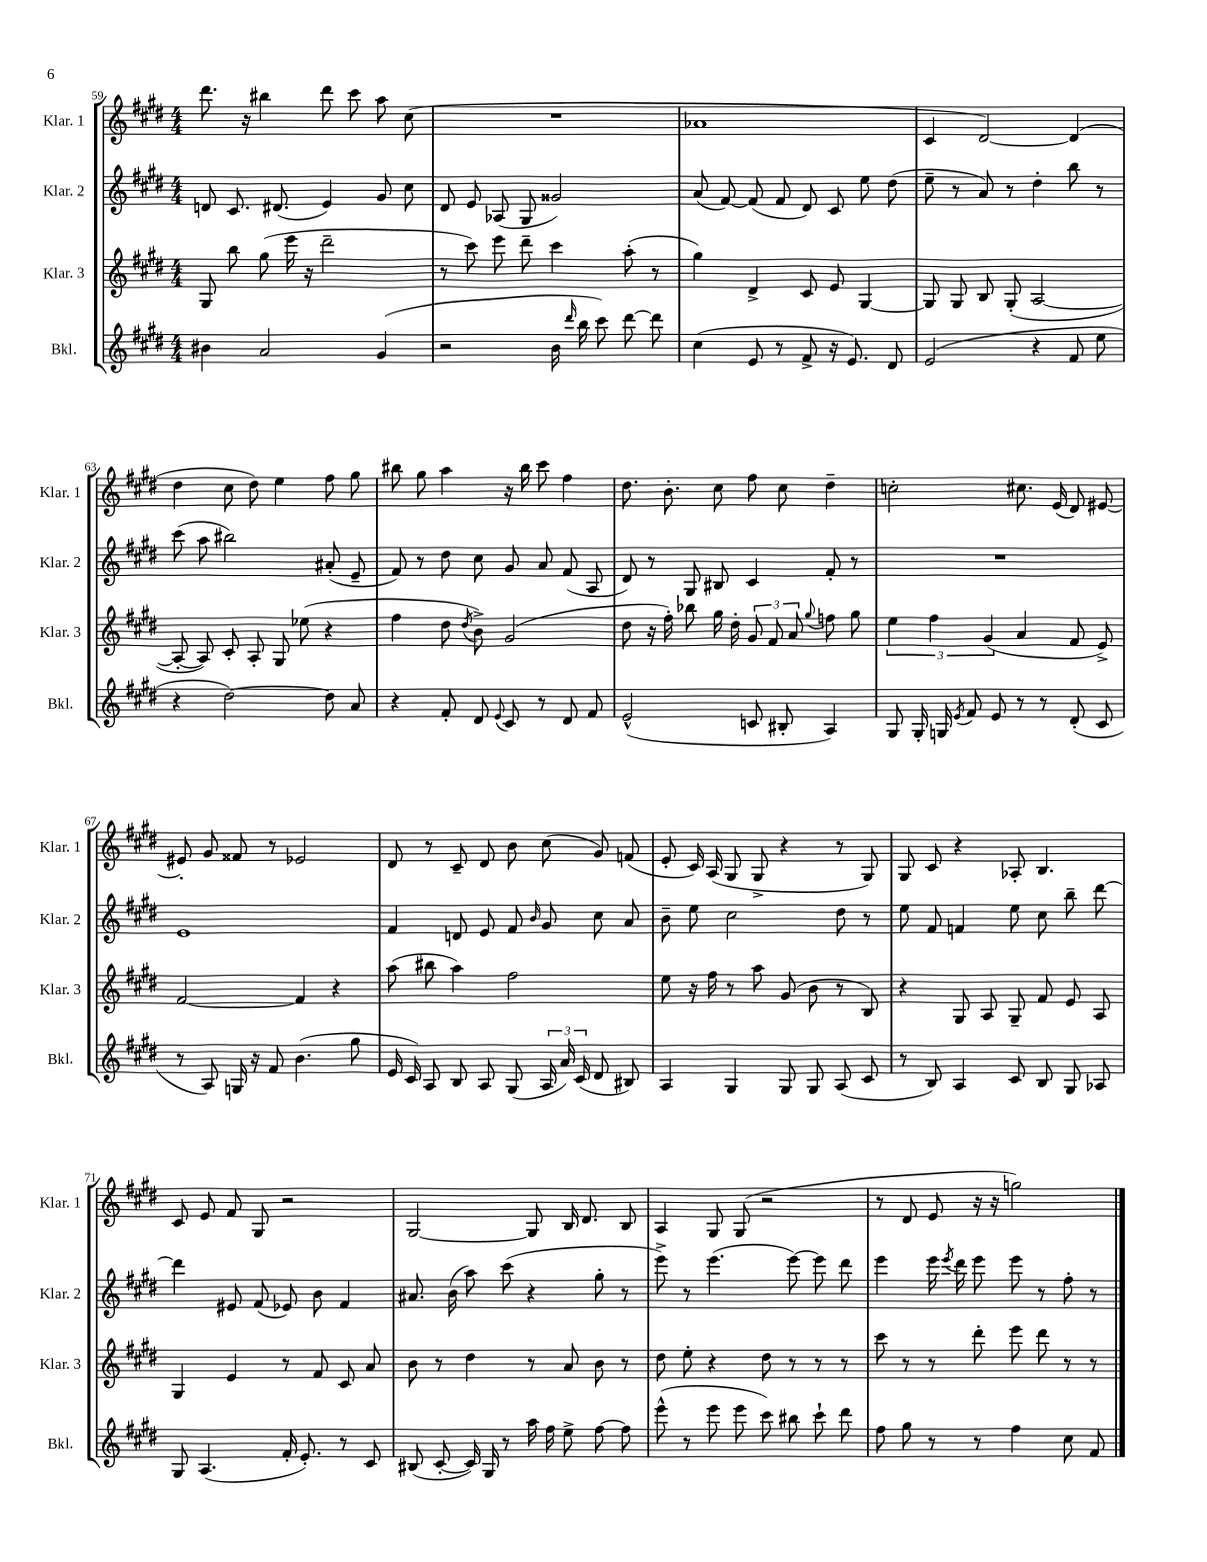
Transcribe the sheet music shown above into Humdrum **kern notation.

**kern	**kern	**kern	**kern
*staff4	*staff3	*staff2	*staff1
*clefG2	*clefG2	*clefG2	*clefG2
*k[f#c#g#d#]	*k[f#c#g#d#]	*k[f#c#g#d#]	*k[f#c#g#d#]
*M4/4	*M4/4	*M4/4	*M4/4
4b#	8G#	8d	8.ddd#
.	8bb	8.c#	.
.	.	.	16r
2a	(8gg#	.	4bb#
.	.	(8.d#	.
.	16eee	.	.
.	16r	.	.
.	2ddd#~	4e)	8ddd#
.	.	.	8ccc#
(4g#	.	8g#	8aa
.	.	8cc#	(8cc#
=	=	=	=
2r	8r	8d#	1r
.	8ccc#)	8e	.
.	8eee	(8A-	.
.	8ddd#~	8G#	.
16b	4ccc#	2g##)	.
16qqddd#	.	.	.
16bb	.	.	.
8ccc#)	.	.	.
[8ddd#	(8aa'	.	.
8ddd#]	8r	.	.
=	=	=	=
(4cc#	4gg#)	(8a	1a-
.	.	[8f#)	.
8e	4d#^	(8f#]	.
8r	.	8f#	.
8f#^	8c#	8d#)	.
16r	8e	8c#	.
8.e)	.	.	.
.	[4G#	8ee	.
8d#	.	(8dd#	.
=	=	=	=
(2e	8G#]	8ee~	4c#
.	8G#	8r	.
.	8B	8a)	[2d#)
.	(8G#'	8r	.
4r	[2A	4dd#'	.
8f#	.	8bb	(4d#]
8ee	.	8r	.
=	=	=	=
4r	8A'_	(8ccc#	4dd#
.	8A])	8aa	.
[2dd#)	8c#'	2bb#)	8cc#
.	8A'	.	8dd#)
.	8G#	.	4ee
.	(8ee-	.	.
8dd#]	4r	(8a#'	8ff#
8a	.	8e~	8gg#
=	=	=	=
4r	4ff#	8f#)	8bb#
.	.	8r	8gg#
8f#'	8dd#	8dd#	4aa
.	8qdd#	.	.
8d#	8b^)	8cc#	.
8qqe	.	.	.
8c#	(2g#	8g#	16r
.	.	.	16bb#
8r	.	8a	8ccc#
8d#	.	(8f#	4ff#
8f#	.	8A	.
=	=	=	=
(2e^^	8dd#	8d#)	8.dd#
.	16r	8r	.
.	16ff#')	.	8.b'
.	8bb-	8G#	.
.	16gg#	8B#	8cc#
.	16dd#'	.	.
8c	12g#	4c#	8ff#
.	12f#	.	.
8B#'	.	.	8cc#
.	12a	.	.
.	8qqgg#	.	.
4A)	8ff	8f#'	4dd#~
.	8gg#	8r	.
=	=	=	=
8G#	6ee	1r	2cc'
16G#'	.	.	.
.	6ff#	.	.
16G	.	.	.
8qe	.	.	.
8f#	.	.	.
.	(6g#	.	.
8e	.	.	.
8r	4a	.	8.cc#
8r	.	.	.
.	.	.	(16e
(8d#'	8f#	.	8d#)
8c#	8e^)	.	[8e#
=	=	=	=
8r	[2f#	1e	8e#']
8A)	.	.	8g#
16G	.	.	8f##
16r	.	.	.
8f#	.	.	8r
(4.b	4f#]	.	2e-
.	4r	.	.
8gg#	.	.	.
=	=	=	=
16e	(8aa	4f#	8d#
16c#)	.	.	.
8A	8bb#	.	8r
8B	4aa)	8d	8c#~
8A	.	8e	8d#
(8G#	2ff#	8f#	8b
.	.	16qqb	.
24A	.	8g#	(8cc#
24a)	.	.	.
(24c#	.	.	.
8d#	.	8cc#	8g#)
8B#)	.	8a	(8f
=	=	=	=
4A	8ee	8b~	8e'
.	16r	8ee	16c#)
.	16ff#	.	(16A
4G#	8r	2cc#	8G#
.	8aa	.	8G#^
8G#	(8g#	.	4r
8G#	8b	.	.
(8A	8r	8dd#	8r
8c#	8B)	8r	8G#)
=	=	=	=
8r	4r	8ee	8G#
8B)	.	8f#	8c#
4A	8G#	4f	4r
.	8A	.	.
8c#	8G#~	8ee	8A-'
8B	8f#	8cc#	4.B
8G#	8e	8bb~	.
8A-	8A	[8ddd#	.
=	=	=	=
8G#	4G#	4ddd#]	8c#
(4.A	.	.	8e
.	4e	8e#	8f#
.	.	(8f#	8G#
16f#'	8r	8e-)	2r
8.e')	.	.	.
.	8f#	8b	.
8r	8c#	4f#	.
8c#	8a	.	.
=	=	=	=
(8B#	8b	8.a#	[2G#
[8c#'	8r	.	.
.	.	(16b	.
16c#])	4dd#	8aa)	.
16G#	.	.	.
8r	.	(8ccc#	.
16aa	8r	4r	8G#]
16ff#	.	.	.
8ee^	8a	.	16B
.	.	.	8.d#
[8ff#	8b	8gg#'	.
8ff#]	8r	8r	8B
=	=	=	=
(8eee^^	8dd#	8eee^)	4A
8r	8ee'	8r	.
8eee	4r	(4.eee	8G#
8eee	.	.	(8G#
8ccc#)	8dd#	.	2r
8bb#	8r	[8eee)	.
8ccc#`	8r	8eee]	.
8ddd#	8r	8ddd#	.
=	=	=	=
8ff#	8ccc#	4eee	8r
8gg#	8r	.	8d#
8r	8r	16eee	8e
.	.	8qeee	.
.	.	16ddd#	.
8r	8ddd#'	8eee	16r
.	.	.	16r
4ff#	8eee	8eee	2gg)
.	8ddd#	8r	.
8cc#	8r	8ff#'	.
8f#	8r	8r	.
==	==	==	==
*-	*-	*-	*-
